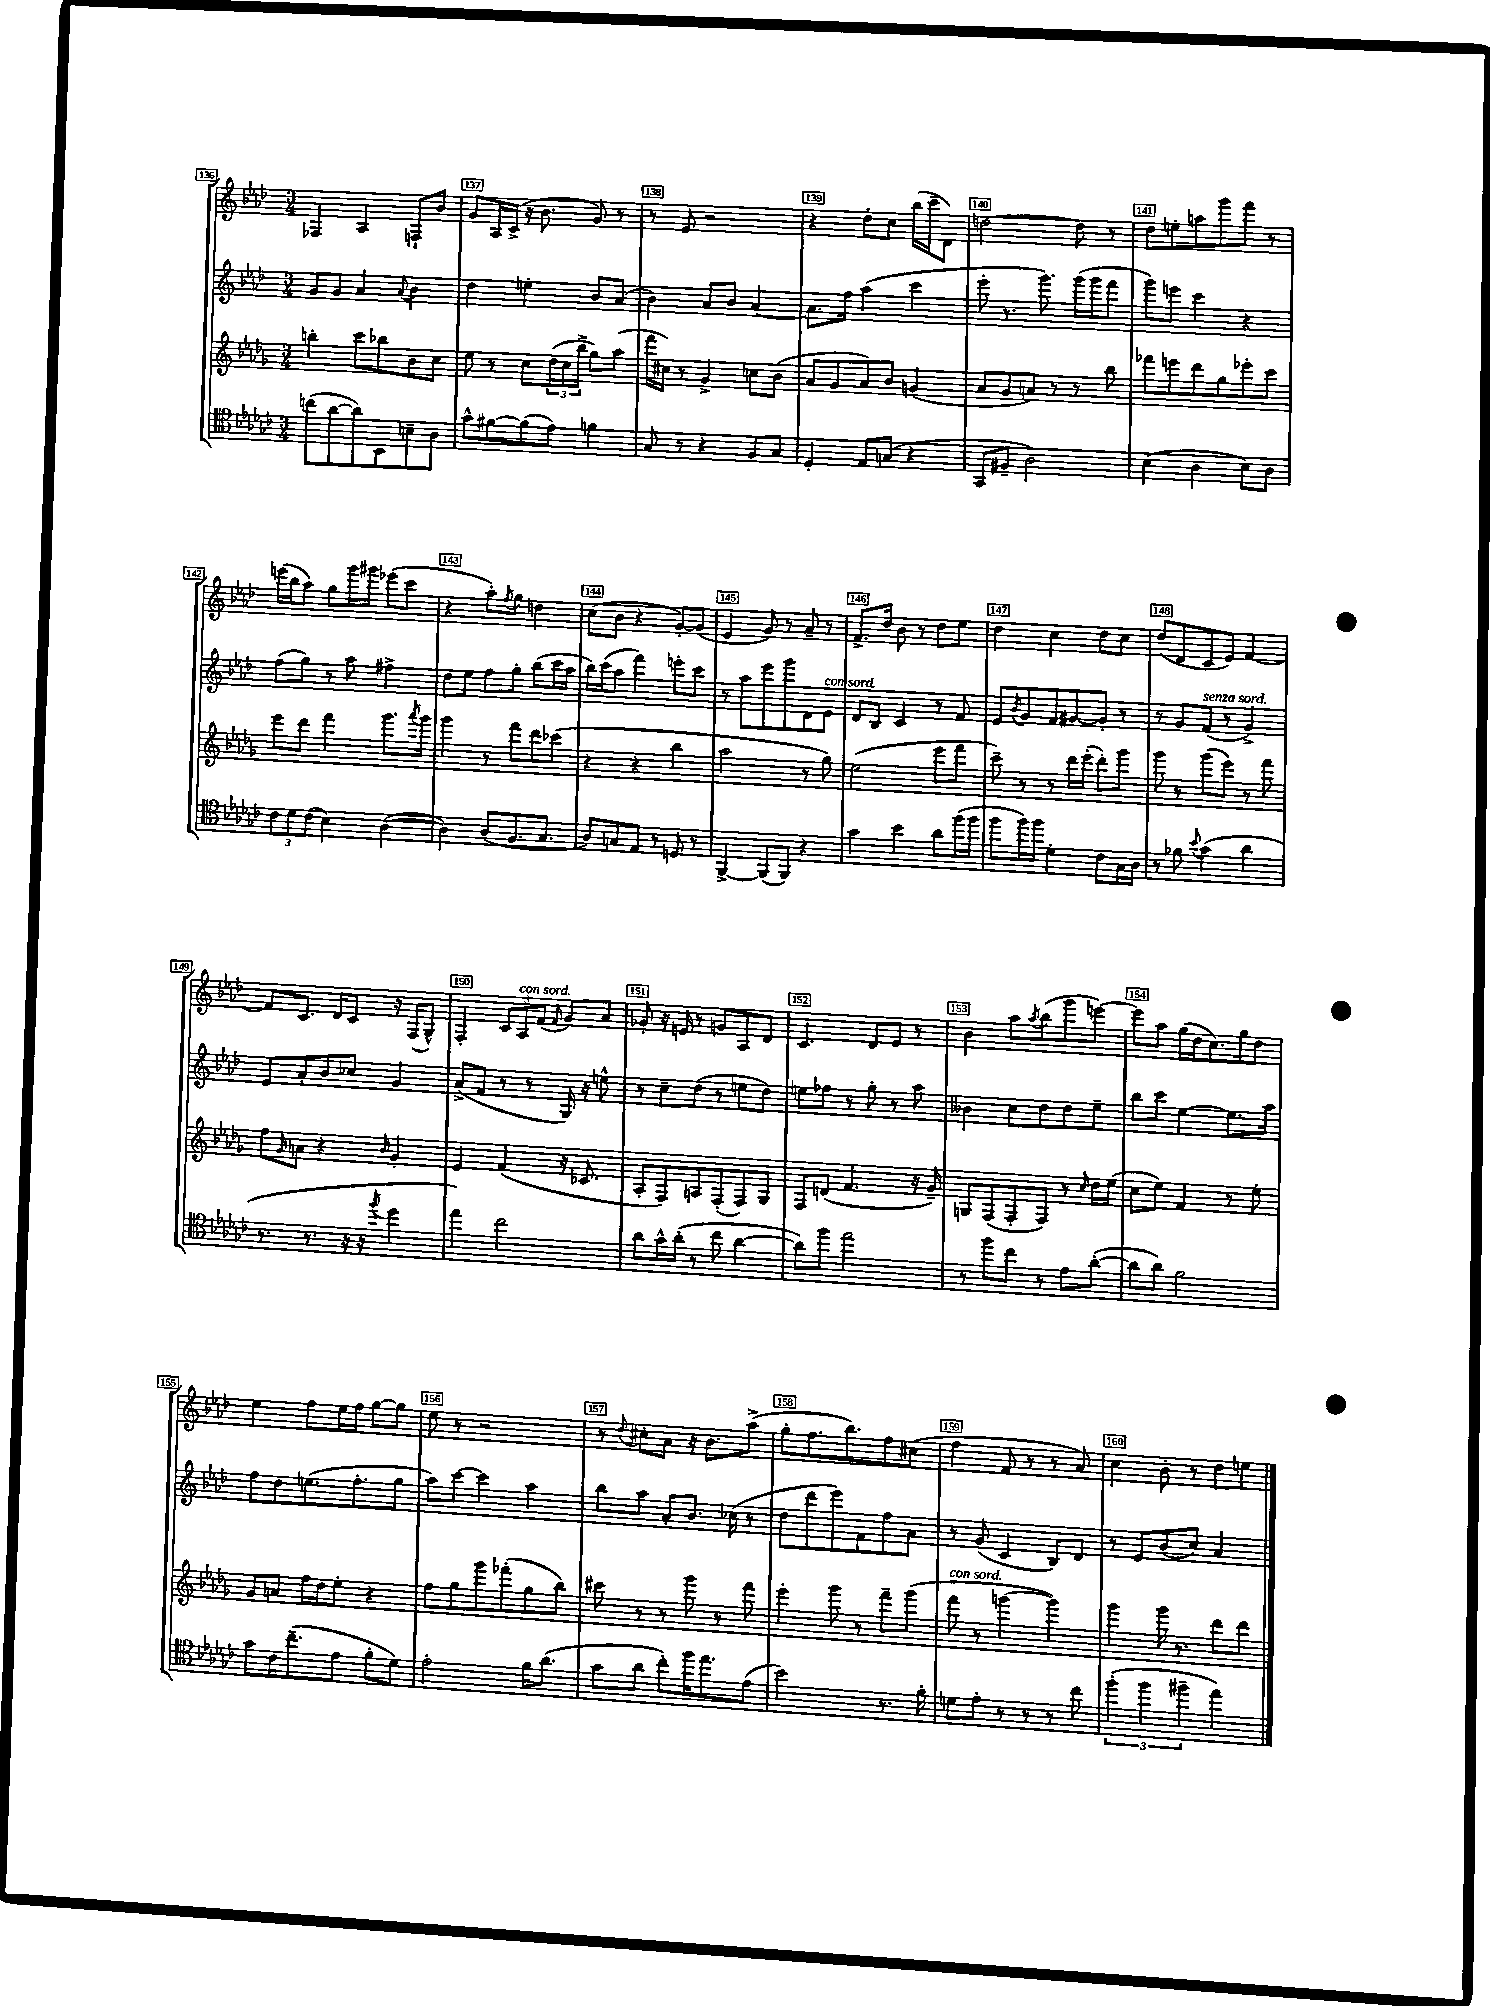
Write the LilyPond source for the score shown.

<<
\new StaffGroup <<
\new Staff = "s0" {
    \clef treble \key aes \major \numericTimeSignature \time 3/4
    fes4 aes4 f8-! bes'8 |
    g'8 aes16 c'16->( r16 bes'8. g'8) r8 |
    r8 ees'8 r2 |
    r4 des''8-. c''8 bes''16( c'''16-- des'8) |
    d''2~ d''8 r8 |
    des''8 e''8-. a''8 g'''8 f'''8 r8 |
    e'''16( bes''16 aes''8) g''8 g'''16 gis'''16 ees'''8( c'''8 |
    r4 aes''8-.) \acciaccatura { f''8 } g''8 d''4 |
    c''8( bes'8 r4 g'8~-.) g'8( |
    ees'4 g'8) r8 aes'8-- r8 |
    f'8.-> des''16 bes'8 r8 des''8 ees''8 |
    des''4 c''4 des''8 c''8 |
    des''8( des'8 c'8 ees'8) f'4~ |
    f'8 c'8. des'16 c'8 r16 f16( g8-^) |
    f4-. \tuplet 3/2 { c'8 aes8^\markup { \italic "con sord." } f'8( } \grace { f'16 } g'8) aes'8 |
    ges'8-. r16 e'16 r8 g'8 aes8 des'8 |
    c'4. des'8 ees'8 r8 |
    bes'4 aes''8 \acciaccatura { aes''8 } bes''8( g'''8 e'''8~) |
    e'''8 aes''8 g''16( des''16 c''8.) g''16 des''8 |
    ees''4 f''8 ees''16 f''16 g''8~ g''8 |
    ees''8 r8 r2 |
    r8 \appoggiatura { des''8 } cis''8-. aes'8 r16 bes'8. aes''8->( |
    g''8-. f''8. bes''8.) f''8 cis''8( |
    f''4 f'8 r8 r8 aes'8) |
    c''4 bes'8-. r8 des''8 e''8 \bar "|." |
}
\new Staff = "s1" {
    \clef treble \key aes \major \numericTimeSignature \time 3/4
    g'8 g'8 aes'4 \appoggiatura { aes'8 } bes'4 |
    des''4 e''4-. bes'8 aes'8( |
    bes'4) aes'8 bes'8 aes'4~ |
    aes'8. f''16 aes''4( c'''4 |
    ees'''8-. r8. g'''8.) g'''16( g'''16 f'''8 |
    g'''8) e'''8 c'''4 r4 |
    f''8( g''8) r8 aes''8 fis''4-> |
    des''8 ees''8 f''8 g''8-. bes''8( c'''16 aes''16 |
    bes''16) c'''16( aes''8 f'''4) e'''8-. c'''8 |
    r8 aes''8 ees'''8 g'''8 des'8 ees'8^\markup { \italic "con sord." } |
    des'8 bes8 c'4 r8 f'8 |
    ees'8 \acciaccatura { bes'8 } g'8 f'8 gis'8~ gis'8-. r8 |
    r8 g'8 f'8^\markup { \italic "senza sord." }( r8 g'4->) |
    ees'8 aes'8-. bes'8 ces''8 g'4 |
    aes'8->( f'8 r8 r8 g16) r16 e''8-^ |
    r8 c''8-- des''8( r8 e''8 des''8) |
    e''8 fes''8 r8 g''8-. r8 aes''8 |
    beses'4 c''8 des''8 des''8 ees''8-- |
    bes''8 c'''8 ees''4~ ees''8. aes''16 |
    f''8 des''8 e''8.( f''8.-. g''8 |
    aes''8) c'''8~ c'''4 aes''4 |
    bes''8 aes''8 aes'8-. bes'8. ces''16( r8 |
    des''8 des'''8 ees'''8) f'8 f''8 aes'8 |
    r8 g'8( c'4 bes8) des'8 |
    r8 ees'8 bes'8( c''8) aes'4 \bar "|." |
}
\new Staff = "s2" {
    \clef treble \key des \major \numericTimeSignature \time 3/4
    b''4-. c'''8 bes''8 bes'8 c''8 |
    ees''8 r8 c''8 \tuplet 3/2 { des''16( c''16 bes''16-> } ges''8) aes''8( |
    f'''16 cis''16) r8 ges'4-> c''8 bes'8( |
    aes'8 ges'8 aes'8) bes'8 g'4( |
    aes'8 ges'8 a'8) r8 r8 bes''8 |
    fes'''8 e'''8 des'''8 ges''8 ees'''8-. c'''8 |
    ees'''8 des'''8 f'''4 ges'''8. \acciaccatura { aes'''8 } ges'''16 |
    ges'''4 r8 f'''8 des'''8 ces'''8( |
    r4 r4 bes''4 |
    aes''2 r8 ges''8) |
    ees''2( ees'''8 f'''8 |
    c'''8--) r8 r8 des'''16 ees'''16-.( des'''8-.) ges'''8 |
    ges'''8 r8 ges'''8( ees'''8) r8 f'''8 |
    f''8 \grace { ges'16 } a'8 r4 \grace { bes'16 } ges'4-. |
    ees'4 f'4( r16 ces'8. |
    aes8-. f8) a8 f8-.( f8) ges8 |
    f8 d'8( f'4. r16 ges'16--) |
    g8 f8( f8-. f8) r8 \grace { c''16 } des''16 ees''16( |
    c''8 ees''8) f'4 r8 ees''8-. |
    ges'8 a'8 f''16 des''16 ees''8-. r4 |
    f''8 ges''8 ges'''8 fes'''8-.( ges''8 bes''8) |
    cis'''8 r8 r8 ges'''8 r8 f'''8 |
    ees'''4-. ges'''8 r8 f'''8-- ges'''8( |
    f'''8^\markup { \italic "con sord." } r8 g'''4~ g'''4) |
    ges'''4 ges'''16 r8. des'''8 des'''8 \bar "|." |
}
\new Staff = "s3" {
    \clef tenor \key ges \major \numericTimeSignature \time 3/4
    c''8( aes'8~ aes'8) bes,8 b8-- aes8 |
    ges'8-^ fis'8~ fis'8( ees'8) f'4 |
    ges8 r8 r4 f8 ges8 |
    des4-. ees8 g8( r4 |
    ges,8 fis8-- aes2) |
    bes4( aes4 bes8) aes8 |
    \tuplet 3/2 { ces'8 des'8 ces'8( } bes4) aes4~( |
    aes4) aes8( f8. ges8. |
    aes8) g8 ees8 r8 d8 r8 |
    f,4~-> f,8( f,8) r4 |
    ges'4 bes'4 aes'8 f''16( f''16 |
    f''8 f''16) f''16 des'4-. ces'8 ges16 aes16 |
    r8 fes'8 \appoggiatura { bes'8 } ges'4( aes'4 |
    r8. r8. r16 r16 \acciaccatura { f''8 } des''4 |
    ees''4) ces''2 |
    aes'8 ges'16-^ aes'16-.( r8 ces''8 aes'4~ |
    aes'8) f''8 ees''2 |
    r8 f''8 ces''8 r8 ees'8 aes'8~-.( |
    aes'8 aes'8) f'2 |
    ges'8 ces'16 ces''8.--( ees'8 f'8-. des'8) |
    ees'2-. f'16 aes'8.( |
    ges'8 aes'8 ces''8-.) f''16 ees''8. ees'8( |
    bes'2) r8. f'16-. |
    d'8 ees'8-. r8 r8 r8 ces''8 |
    \tuplet 3/2 { f''4-.( f''4 fis''4-- } ees''4) \bar "|." |
}
>>
>>
\layout { \context { \Score currentBarNumber = #136 \override BarNumber.break-visibility = ##(#f #t #t) barNumberVisibility = #all-bar-numbers-visible \override BarNumber.stencil = #(make-stencil-boxer 0.1 0.3 ly:text-interface::print) } }
